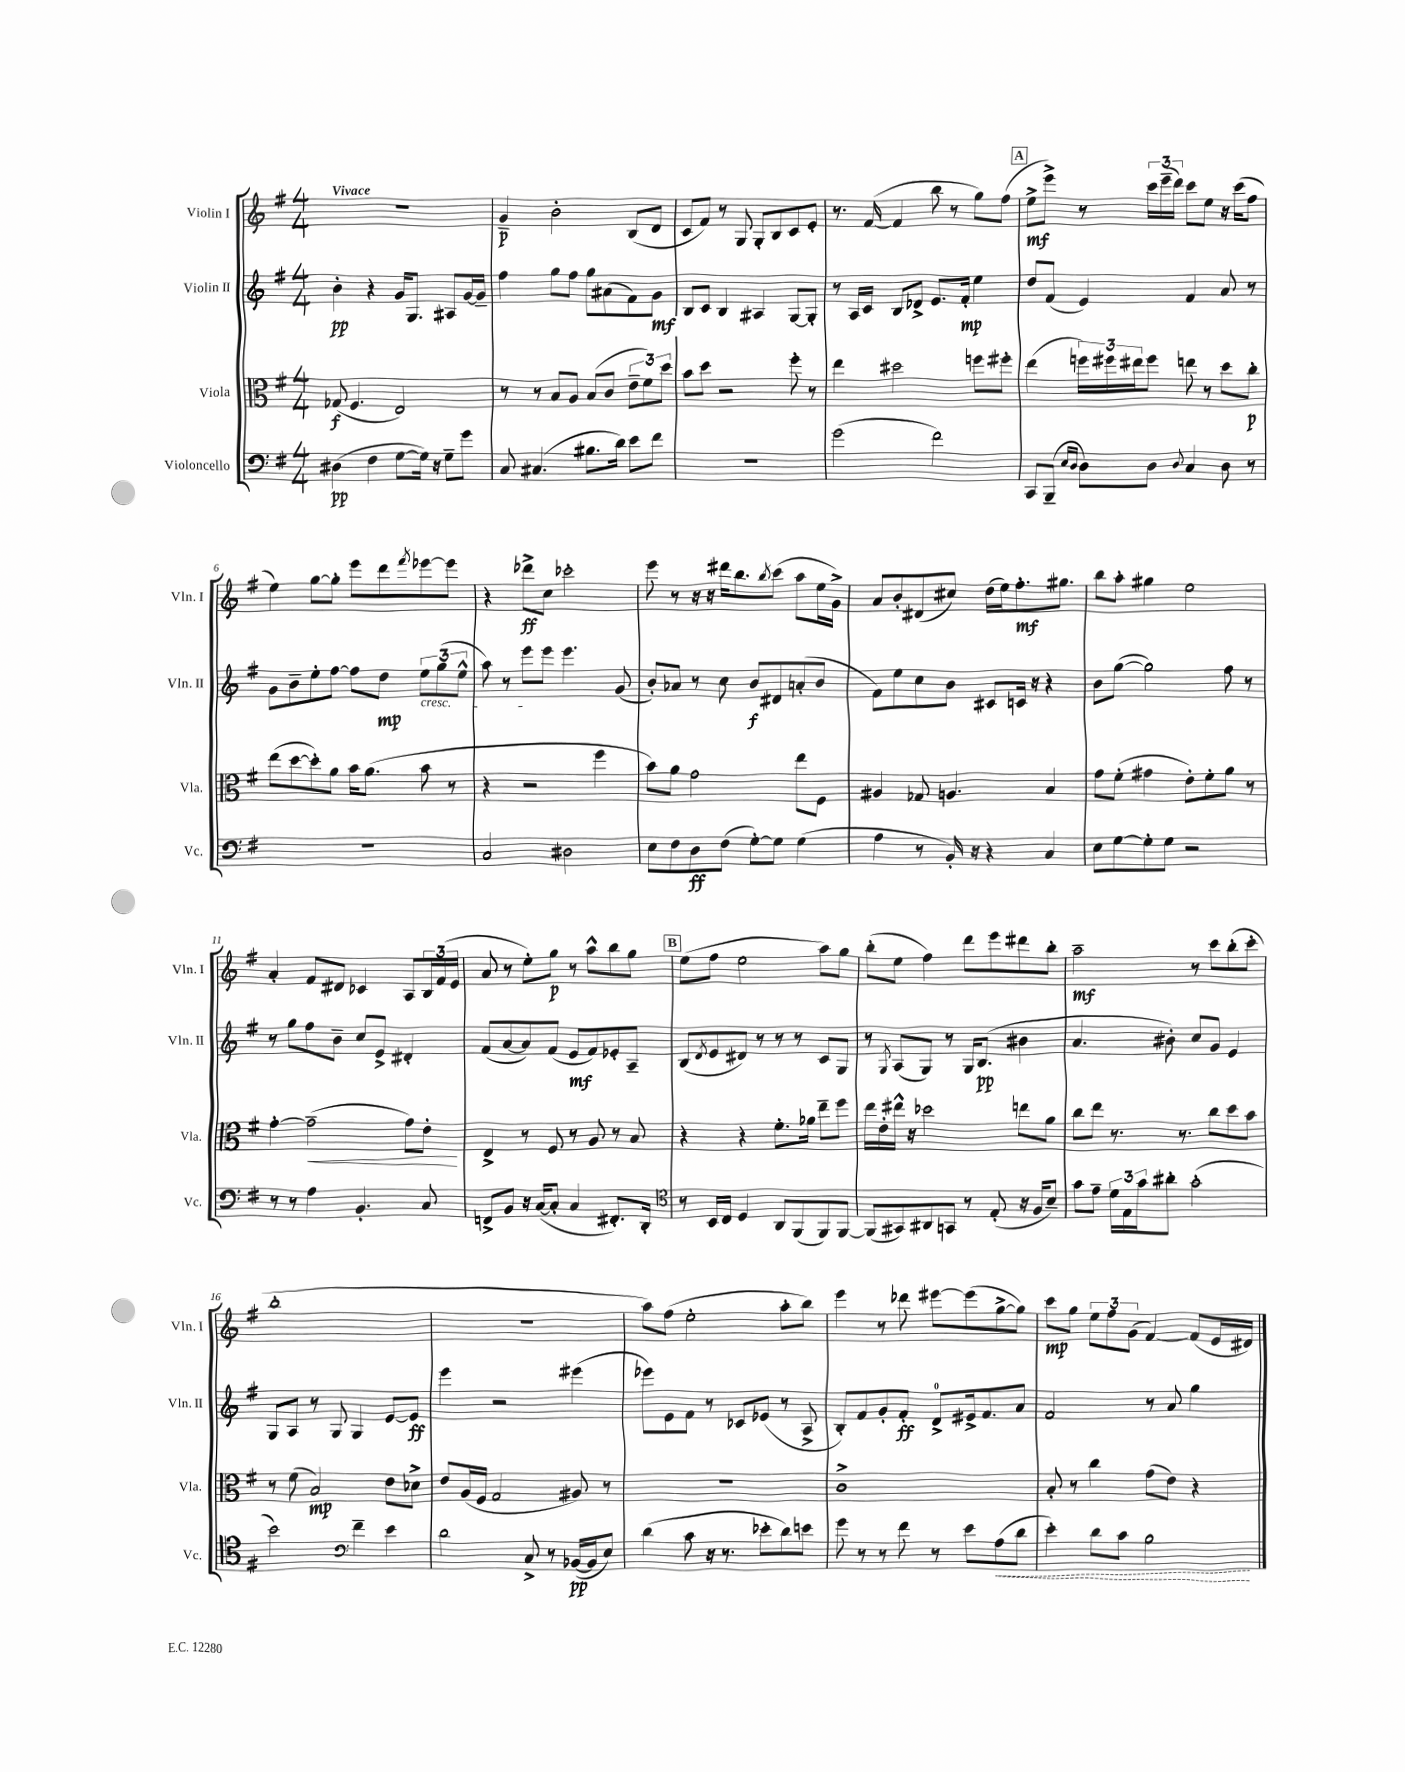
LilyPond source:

<<
\new StaffGroup <<
\new Staff = "s0" \with { instrumentName = "Violin I" shortInstrumentName = "Vln. I" } {
    \clef treble \key g \major \numericTimeSignature \time 4/4 \tempo "Vivace"
    R1 |
    g'4--\p b'2-. b8( d'8 |
    c'8 fis'8) r8 g8 g8-. b8 c'8 e'8-. |
    r8. fis'16~( fis'4 b''8 r8 g''8) fis''8( |
    \mark \markup { \box "A" } e''8->\mf e'''8->) r8 \tuplet 3/2 { c'''16 e'''16--( d'''16) } c'''8 e''8 r16 c'''16( fis''8 |
    e''4) g''8~ g''8-. e'''8 d'''8 \acciaccatura { fis'''8 } ees'''8~ ees'''8 |
    r4 des'''8->\ff c''8 ces'''2-. |
    e'''8 r8 r16 r16 dis'''16 b''8. \acciaccatura { b''8 } c'''8( a''8 e''16 g'16->) |
    a'8 b'8-. dis'8( cis''8) d''16( e''16) fis''8.-.\mf gis''8. |
    b''8 a''8-. gis''4 e''2 |
    a'4-. fis'8 dis'8 ces'4 a8 \tuplet 3/2 { b16 fis'16( e'16 } |
    a'8 r8 e''8-.) g''8\p r8 a''8-^ b''8 g''8 |
    \mark \markup { \box "B" } e''8( fis''8 e''2 a''8) g''8 |
    b''8-.( e''8 fis''4) d'''8 e'''8 dis'''8 b''8-. |
    a''2--\mf r8 c'''8 b''8-.( c'''8-. |
    b''1-. |
    r1 |
    a''8) fis''8( e''2-. a''8-. b''8) |
    e'''4 r8 des'''8 eis'''8~ eis'''8( g''8~-> g''8) |
    c'''8\mp g''8 \tuplet 3/2 { e''8 fis''8 g'8( } fis'4~) fis'8( e'16 dis'16) \bar "|." |
}
\new Staff = "s1" \with { instrumentName = "Violin II" shortInstrumentName = "Vln. II" } {
    \clef treble \key g \major \numericTimeSignature \time 4/4
    b'4-.\pp r4 g'16 g8. ais8 g'16~ g'16-- |
    fis''4 g''8 fis''8 g''8 ais'8( fis'8) g'8\mf |
    b8 c'8 b4 ais4 g8~ g8-. |
    r8 a16 c'16 b8 des'8-> e'8. fis'16-.\mp e''4 |
    \mark \markup { \box "A" } d''8 fis'8( e'4) fis'4 a'8 r8 |
    g'8 b'8-- e''8-. fis''8~ fis''8 d''8\mp \tuplet 3/2 { e''8\cresc g''8( e''8-^ } |
    a''8) r8 e'''8\! e'''8 e'''4. g'8( |
    b'8-.) aes'8 r8 c''8 b'8\f dis'8 a'8-.( b'8 |
    fis'8) e''8 c''8 b'8 cis'8 c'16 r16 r4 |
    b'8 g''8~( g''2) fis''8 r8 |
    r8 g''8 fis''8 b'8-- c''8 e'8-> dis'4-. |
    fis'8( a'8~ a'8) fis'8( e'8\mf fis'8) ees'8-. a8-- |
    \mark \markup { \box "B" } b8( \acciaccatura { d'8 } e'8 dis'8) r8 r8 r8 c'8 g8 |
    r8 \acciaccatura { g8 } a8( g8) r8 g16 b8.\pp( bis'4 |
    a'4. bis'8-.) c''8 g'8 e'4 |
    g8 a8 r8 g8 g4 e'8~ e'8\ff |
    e'''4 r2 eis'''4( |
    ees'''8) e'8 fis'8 r8 ces'8 ees'8( r8 a8-> |
    b8-.) fis'8 g'8-. fis'8-.\ff d'8-0-> eis'16-> fis'8. a'8 |
    fis'2 r8 a'8 g''4 \bar "|." |
}
\new Staff = "s2" \with { instrumentName = "Viola" shortInstrumentName = "Vla." } {
    \clef alto \key g \major \numericTimeSignature \time 4/4
    ges8\f( fis4. e2) |
    r8 r8 b8 a8 b8( c'8 \tuplet 3/2 { e'8-- fis'8) d''8 } |
    b'8 d''8 r2 fis''8-. r8 |
    e''4 dis''2 f''8 fis''8-. |
    \mark \markup { \box "A" } e''4( \tuplet 3/2 { f''16) fis''16 eis''16 } fis''8 e''8 r8 d''8 c''8-.\p |
    e''8( d''8~ d''8-.) a'8 b'16 a'8.( b'8 r8 |
    r4 r2 fis''4 |
    b'8) a'8 g'2 e''8 fis8 |
    ais4 ges8 a4. b4 |
    g'8 fis'8-.( gis'4 e'8-.) fis'8-. a'8 r8 |
    g'4~-. g'2--\<( g'8) e'8-.\! |
    e4-> r8 fis8 r8 a8 r8 b8 |
    \mark \markup { \box "B" } r4 r4 fis'8.-. aes'16 e''8-- fis''8 |
    e''16 e'16-. eis''16-^ r16 des''2 e''8 a'8 |
    c''8 e''8 r8. r8. c''8 d''8 b'8 |
    r8 fis'8( b2\mp) e'8 des'8-> |
    e'8 a16( fis16 g2 ais8) r8 |
    R1 |
    c'1-> |
    b8-. r8 c''4 g'8( e'8) r4 \bar "|." |
}
\new Staff = "s3" \with { instrumentName = "Violoncello" shortInstrumentName = "Vc." } {
    \clef bass \key g \major \numericTimeSignature \time 4/4
    dis4\pp( fis4 g8~ g16) r16 g8-- g'8 |
    c8 cis4.( bis8. d'16) e'8 fis'8 |
    R1 |
    g'2( fis'2) |
    \mark \markup { \box "A" } c,8 b,,8--( \grace { e16 d16 } d8) d8 \appoggiatura { d8 } c4 d8 r8 |
    R1 |
    c2 dis2 |
    e8 fis8 d8\ff fis8( g8~-.) g8 g4( |
    a4 r8 b,16-.) r16 r4 c4 |
    e8 g8~ g8-. g8 r2 |
    r8 r8 a4 b,4.-. c8 |
    f,8-> b,8 r16 c16~( c8-. c4 fis,8.-.) d,16-. |
    \mark \markup { \box "B" } \clef tenor r8 b,16 c16 d4 a,8 fis,8( fis,8) fis,8~ |
    fis,8( gis,8) ais,8 g,8 r8 e8-.( r16 fis16 b8--) |
    g'8 e'8-- \tuplet 3/2 { d'16 e16 g'16 } ais'8-. g'2-.( |
    b'2) \clef bass fis'4-- e'4 |
    d'2 c8-> r8 bes,16~\pp( bes,16 e8) |
    d'4( c'8 r16 r8. ees'8-. d'8) e'8 |
    g'8 r8 r8 fis'8 r8 e'8 \once \override Hairpin.style = #'dashed-line a8\<( d'8 |
    e'4-.) d'8 c'8 b2\! \bar "|." |
}
>>
>>
